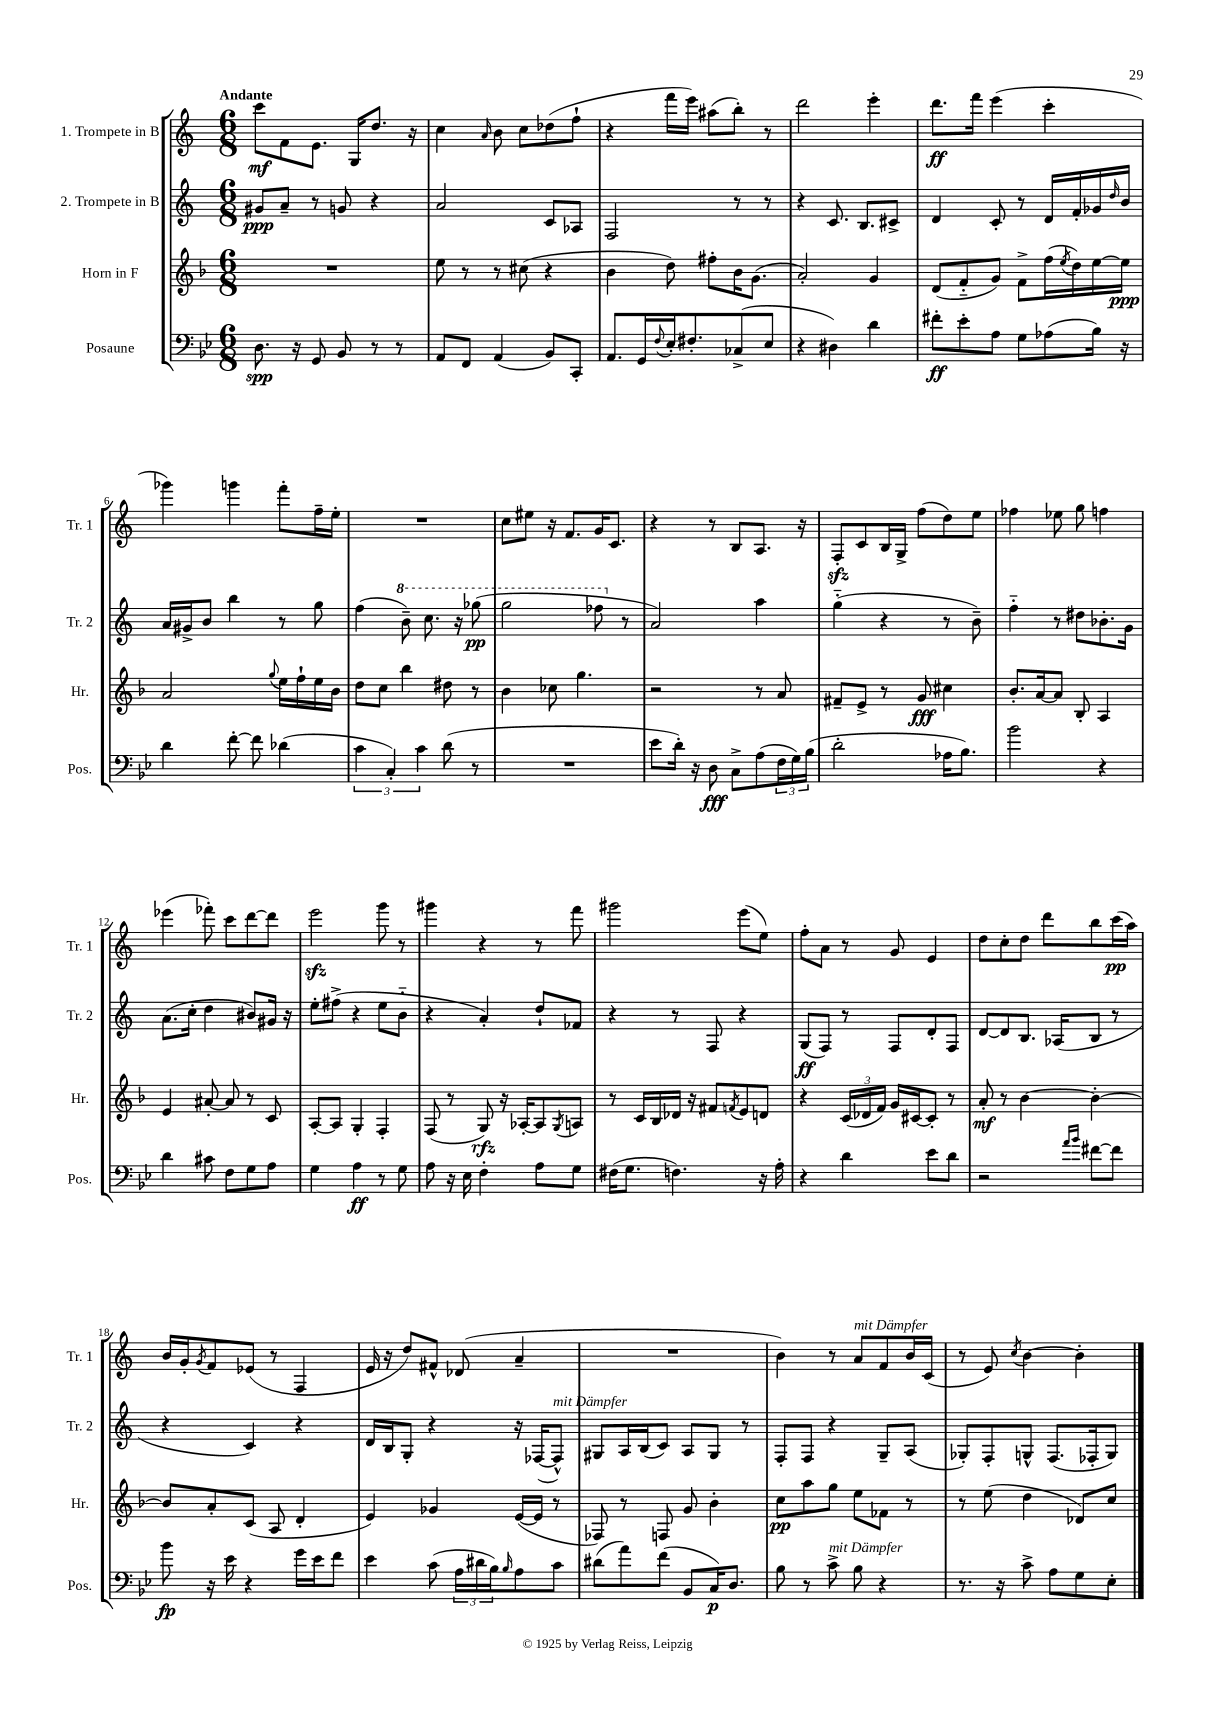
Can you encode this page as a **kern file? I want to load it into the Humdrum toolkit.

**kern	**dynam	**kern	**dynam	**kern	**dynam	**kern	**dynam
*part4	*part4	*part3	*part3	*part2	*part2	*part1	*part1
*staff4	*staff4	*staff3	*staff3	*staff2	*staff2	*staff1	*staff1
*I"Posaune	*	*I"Horn in F	*	*I"2. Trompete in B	*	*I"1. Trompete in B	*
*I'Pos.	*	*I'Hr.	*	*I'Tr. 2	*	*I'Tr. 1	*
*clefF4	*	*clefG2	*	*clefG2	*	*clefG2	*
*k[b-e-]	*	*k[b-]	*	*k[]	*	*k[]	*
*M6/8	*	*M6/8	*	*M6/8	*	*M6/8	*
=1	=1	=1	=1	=1	=1	=1	=1
!	!	!	!	!	!	!LO:TX:a:B:t=Andante	!
8.D\	spp	2.r	.	8g#X/L	ppp	8ccc\L	mf
.	.	.	.	8a~/J	.	8f\	.
16r	.	.	.	.	.	.	.
8GG/	.	.	.	8r	.	8.e\J	.
8BB-/	.	.	.	8gn/	.	.	.
.	.	.	.	.	.	16G/KL	.
8r	.	.	.	4r	.	8.dd/J	.
8r	.	.	.	.	.	.	.
.	.	.	.	.	.	16r	.
=2	=2	=2	=2	=2	=2	=2	=2
8AA/L	.	8ee\	.	2a/	.	4cc\	.
8FF/J	.	8r	.	.	.	.	.
.	.	.	.	.	.	16qqa/	.
(4AA/	.	8r	.	.	.	8b\	.
.	.	(8cc#X\	.	.	.	8cc\L	.
8BB-/L)	.	4r	.	8c/L	.	(8dd-X\	.
8CC'/J	.	.	.	8A-X/J	.	8ff`\J	.
=3	=3	=3	=3	=3	=3	=3	=3
8.AA/L	.	4b-\	.	2F/	.	4r	.
16GG/L	.	.	.	.	.	.	.
8qqF/	.	.	.	.	.	.	.
16E-'/J	.	8dd\)	.	.	.	16fff\LL	.
8.F#X'/	.	.	.	.	.	16eee\JJ)	.
.	.	8ff#X'\L	.	.	.	(8aa#X\L	.
(8C-X^/	.	16b-\K	.	8r	.	8bb'\J)	.
.	.	(8.g\J	.	.	.	.	.
8E-/J	.	.	.	8r	.	8r	.
=4	=4	=4	=4	=4	=4	=4	=4
4r	.	2a'/)	.	4r	.	2ddd\	.
4D#X\)	.	.	.	8.c/	.	.	.
.	.	.	.	8.B/L	.	.	.
4d\	.	4g/	.	.	.	4eee'\	.
.	.	.	.	8c#X^/J	.	.	.
=5	=5	=5	=5	=5	=5	=5	=5
8f#X'\L	ff	(8d/L	.	4d/	.	8.ddd\L	ff
8e-'\	.	8f/	.	.	.	.	.
.	.	.	.	.	.	16fff\Jk	.
8A\J	.	8g/J)	.	8c'/	.	(4eee\	.
8G\L	.	8f^\L	.	8r	.	.	.
(8A-X\	.	(16ff\L	.	16d/LL	.	4ccc'\	.
.	.	8qee/	.	.	.	.	.
.	.	16dd\)	.	16f'/	.	.	.
16B-\Jk)	.	[16ee\	.	16g-X/	.	.	.
.	.	.	.	16qqdd/	.	.	.
16r	.	16ee\JJ]	ppp	16b/JJ	.	.	.
!!LO:LB:g=z
=6	=6	=6	=6	=6	=6	=6	=6
4d\	.	2a/	.	16a/LL	.	4ggg-X\)	.
.	.	.	.	16g#X^/J	.	.	.
.	.	.	.	8b/J	.	.	.
[8f'\	.	.	.	4bb\	.	4gggn\	.
8f\]	.	.	.	.	.	.	.
.	.	8qqgg/	.	.	.	.	.
(4d-X\	.	16ee\LL	.	8r	.	8fff'\L	.
.	.	16ff`\	.	.	.	.	.
.	.	16ee\	.	8gg\	.	16ff~\L	.
.	.	16b-\JJ	.	.	.	16ee'\JJ	.
=7	=7	=7	=7	=7	=7	=7	=7
6c\	.	8dd\L	.	(4ff\	.	2.r	.
.	.	8cc\J	.	.	.	.	.
6C'/)	.	.	.	.	.	.	.
*	*	*	*	*8va	*	*	*
.	.	4bb-\	.	8bb~\)	.	.	.
6c\	.	.	.	.	.	.	.
.	.	.	.	8.ccc\	.	.	.
(8d\	.	8dd#X\	.	.	.	.	.
.	.	.	.	16r	.	.	.
8r	.	8r	.	(8ggg-X\	pp	.	.
=8	=8	=8	=8	=8	=8	=8	=8
2.r	.	4b-\	.	2ggg\	.	8cc\L	.
.	.	.	.	.	.	8ee#X\J	.
.	.	8cc-X\	.	.	.	16r	.
.	.	.	.	.	.	8.f/L	.
.	.	4.gg\	.	.	.	.	.
.	.	.	.	8fff-X\	.	16g/K	.
.	.	.	.	.	.	8.c/J	.
*	*	*	*	*X8va	*	*	*
.	.	.	.	8r	.	.	.
=9	=9	=9	=9	=9	=9	=9	=9
8e-\L	.	2r	.	2a/)	.	4r	.
16d'\Jk)	.	.	.	.	.	.	.
16r	.	.	.	.	.	.	.
8D\	fff	.	.	.	.	8r	.
8C^\L	.	.	.	.	.	8B/L	.
(8A\	.	8r	.	4aa\	.	8.A/J	.
24F\L	.	8a/	.	.	.	.	.
24G\)	.	.	.	.	.	.	.
.	.	.	.	.	.	16r	.
(24B-\JJ	.	.	.	.	.	.	.
=10	=10	=10	=10	=10	=10	=10	=10
2d'\	.	8f#X~/L	.	(4gg\	.	8Fzz'/L	.
.	.	8e^/J	.	.	.	8c/	.
.	.	8r	.	4r	.	16B/L	.
.	.	.	.	.	.	16G^/JJ	.
.	.	8g/	fff	.	.	(8ff\L	.
16A-X\KL	.	4cc#X\	.	8r	.	8dd\)	.
8.B-\J)	.	.	.	.	.	.	.
.	.	.	.	8b~\)	.	8ee\J	.
=11	=11	=11	=11	=11	=11	=11	=11
2b-\	.	8.b-'/L	.	4ff\	.	4ff-X\	.
.	.	[16a/k	.	.	.	.	.
.	.	8a/J]	.	8r	.	8ee-X\	.
.	.	8B-'/	.	8dd#X\L	.	8gg\	.
4r	.	4A/	.	8.b-X'\	.	4ffn\	.
.	.	.	.	16g\Jk	.	.	.
!!LO:LB:g=z
=12	=12	=12	=12	=12	=12	=12	=12
4d\	.	4e/	.	(8.a\L	.	(4eee-X\	.
.	.	.	.	16cc'\Jk	.	.	.
8c#X\	.	[8a#X'/	.	4dd\	.	8fff-X'\)	.
8F\L	.	8a#/]	.	.	.	8ccc\L	.
8G\	.	8r	.	8b#X/L)	.	[8ddd\	.
8A\J	.	8c/	.	16g#X/Jk	.	8ddd\J]	.
.	.	.	.	16r	.	.	.
=13	=13	=13	=13	=13	=13	=13	=13
4G\	.	[8A'/L	.	8ee'\L	.	2eeezz\	.
.	.	8A/J]	.	(8ff#X^\J	.	.	.
4A\	ff	4G'/	.	4r	.	.	.
8r	.	4F'/	.	8ee\L	.	8ggg\	.
8G\	.	.	.	8b\J	.	8r	.
=14	=14	=14	=14	=14	=14	=14	=14
8A\	.	(8F/	.	4r	.	4ggg#X\	.
16r	.	8r	.	.	.	.	.
16E-\	.	.	.	.	.	.	.
4F'\	.	8G/)	rfz	4a'/)	.	4r	.
.	.	16r	.	.	.	.	.
.	.	[16A-X'/KL	.	.	.	.	.
8A\L	.	8A-/]	.	8dd`/L	.	8r	.
.	.	8qG/	.	.	.	.	.
8G\J	.	8An/J	.	8f-X/J	.	8fff\	.
=15	=15	=15	=15	=15	=15	=15	=15
(16F#X\KL	.	8r	.	4r	.	2ggg#X\	.
8.G\J	.	.	.	.	.	.	.
.	.	16c/LL	.	.	.	.	.
.	.	16B-/	.	.	.	.	.
4.Fn\)	.	16d-X/JJ	.	8r	.	.	.
.	.	16r	.	.	.	.	.
.	.	8f#X/L	.	8F/	.	.	.
.	.	8qfn/	.	.	.	.	.
.	.	8e/	.	4r	.	(8eee\L	.
16r	.	8dn/J	.	.	.	8ee\J)	.
16A'\	.	.	.	.	.	.	.
=16	=16	=16	=16	=16	=16	=16	=16
4r	.	4r	.	(8G/L	ff	8ff'\L	.
.	.	.	.	8F/J)	.	8a\J	.
4d\	.	(24c/LL	.	8r	.	8r	.
.	.	24d-X/	.	.	.	.	.
.	.	24f/JJ)	.	.	.	.	.
.	.	16g/LL	.	8F/L	.	8g/	.
.	.	[16c#X/J	.	.	.	.	.
8e-\L	.	8c#'/J]	.	8d'/	.	4e/	.
8d\J	.	8r	.	8F/J	.	.	.
=17	=17	=17	=17	=17	=17	=17	=17
2r	.	8a'/	mf	[8d/L	.	8dd\L	.
.	.	8r	.	8d/]	.	8cc'\	.
.	.	[4b-\	.	8.B/J	.	8dd\J	.
.	.	.	.	.	.	8ddd\L	.
.	.	.	.	(16A-X/KL	.	.	.
16qqa/LL	.	.	.	.	.	.	.
16qqb-/JJ	.	.	.	.	.	.	.
[8f#X\L	.	4b-'\_	.	8B/J	.	8bb\	.
8f#\J]	.	.	.	8r	.	(16ccc\L	pp
.	.	.	.	.	.	16aa\JJ)	.
!!LO:LB:g=z
=18	=18	=18	=18	=18	=18	=18	=18
8b-\	fp	8b-/L]	.	4r	.	16b/LL	.
.	.	.	.	.	.	16g'/J	.
.	.	.	.	.	.	8qg/	.
16r	.	8a'/	.	.	.	8f/	.
16e-\	.	.	.	.	.	.	.
4r	.	(8c/J	.	4c/)	.	(8e-X/J	.
.	.	8A/	.	.	.	8r	.
16g\LL	.	4d'/	.	4r	.	4F/	.
16e-\J	.	.	.	.	.	.	.
8f\J	.	.	.	.	.	.	.
=19	=19	=19	=19	=19	=19	=19	=19
4e-\	.	4e/)	.	16d/LL	.	16e/	.
.	.	.	.	16B/J	.	16r	.
.	.	.	.	8G'/J	.	8dd/L)	.
(8c\	.	4g-X/	.	4r	.	8f#X^^/J	.
24A\LL	.	.	.	.	.	(8d-X/	.
24d#X\	.	.	.	.	.	.	.
24B-\J)	.	.	.	.	.	.	.
16qqB-/	.	.	.	.	.	.	.
8A\	.	([16e/LL	.	16r	.	4a~/	.
.	.	16e/JJ]	.	([16F-X/KL	.	.	.
!	!	!	!	!LO:TX:a:i:t=mit Dämpfer	!	!	!
8c\J	.	8r	.	8F-^^/J])	.	.	.
=20	=20	=20	=20	=20	=20	=20	=20
(8d#X\L	.	8F-X/)	.	8G#X/L	.	2.r	.
8a\)	.	8r	.	16A/L	.	.	.
.	.	.	.	(16B/J	.	.	.
(8f\J	.	8Fn/	.	8c/J)	.	.	.
8BB-/L	.	8g/	.	8A/L	.	.	.
16C/K)	p	4b-'\	.	8G#/J	.	.	.
8.D/J	.	.	.	.	.	.	.
.	.	.	.	8r	.	.	.
=21	=21	=21	=21	=21	=21	=21	=21
8B-\	.	8cc\L	pp	8F'/L	.	4b\)	.
8r	.	8aa\	.	8F/J	.	.	.
!LO:TX:a:i:t=mit Dämpfer	!	!	!	!	!	!	!
8c^\	.	8gg\J	.	4r	.	8r	.
!	!	!	!	!	!	!LO:TX:a:i:t=mit Dämpfer	!
8B-\	.	8ee\L	.	.	.	8a/L	.
4r	.	8f-X\J	.	8G~/L	.	8f/	.
.	.	8r	.	(8A/J	.	16b/L	.
.	.	.	.	.	.	(16c/JJ	.
=22	=22	=22	=22	=22	=22	=22	=22
8.r	.	8r	.	8G-X'/L)	.	8r	.
.	.	(8ee\	.	8F'/	.	8e/)	.
16r	.	.	.	.	.	.	.
.	.	.	.	.	.	8qcc/	.
8c^\	.	4dd\	.	8Gn^^/J	.	[4b\	.
8A\L	.	.	.	(8.F/L	.	.	.
8G\	.	8d-X/L)	.	.	.	4b'\]	.
.	.	.	.	16F-X'/k	.	.	.
8E-'\J	.	8cc/J	.	8G/J)	.	.	.
==	==	==	==	==	==	==	==
*-	*-	*-	*-	*-	*-	*-	*-
